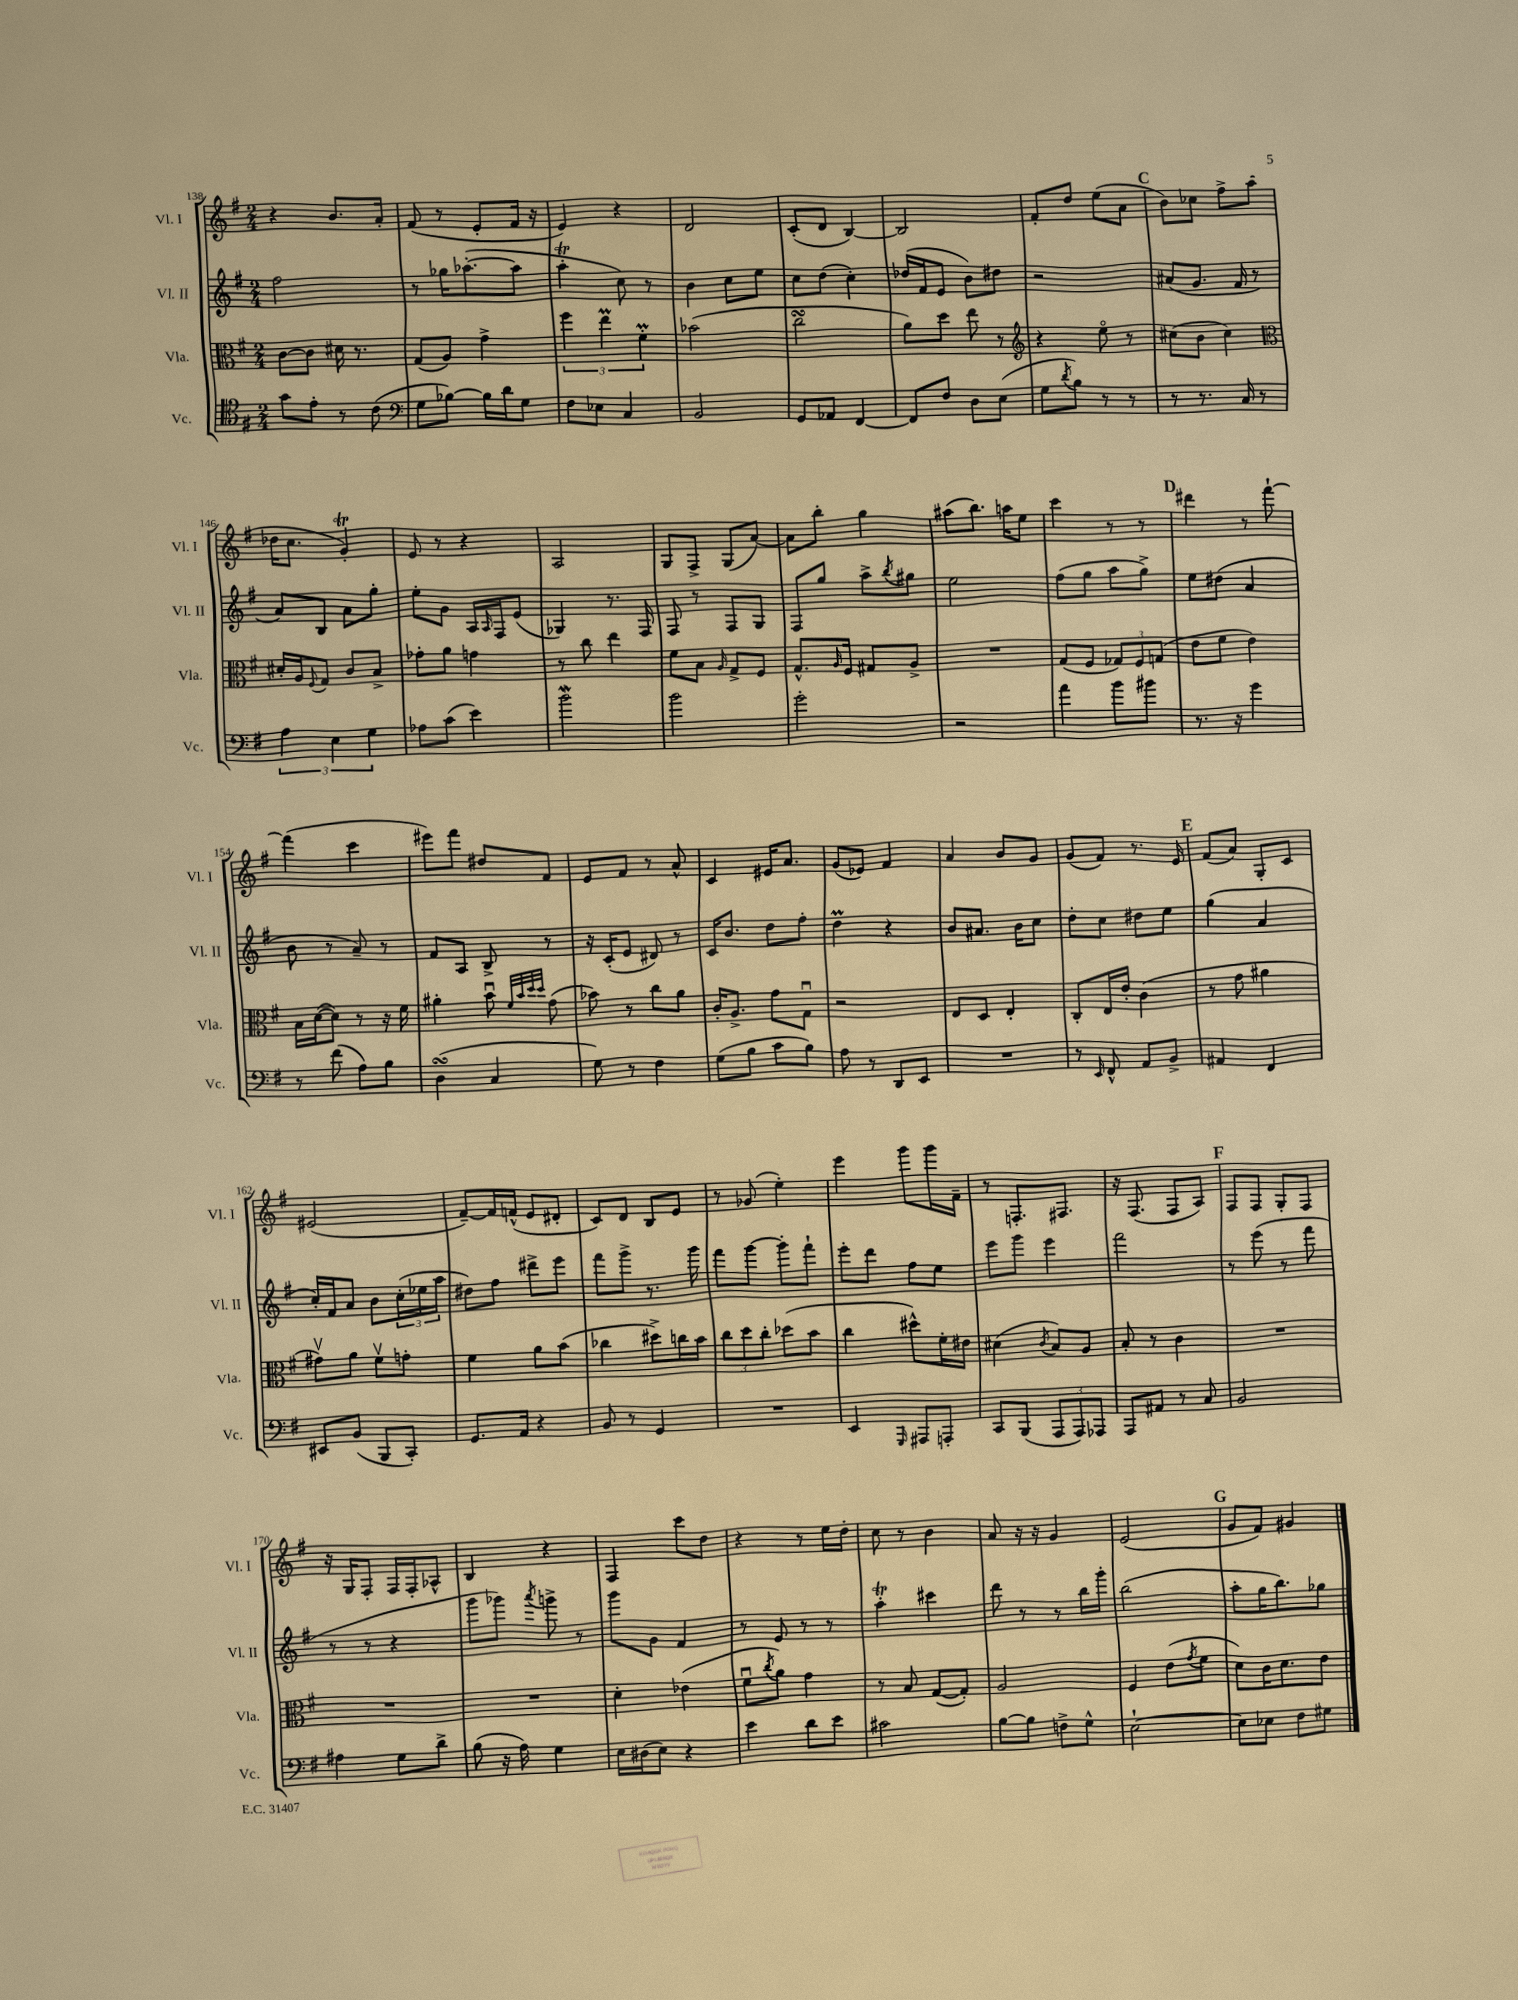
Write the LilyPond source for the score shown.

<<
\new StaffGroup <<
\new Staff = "s0" \with { instrumentName = "Vl. I" shortInstrumentName = "Vl. I" } {
    \clef treble \key g \major \numericTimeSignature \time 2/4
    r4 b'8. a'16-. |
    fis'8( r8 e'8-. fis'16 r16 |
    e'4) r4 |
    d'2 |
    c'8-.( d'8 b4~) |
    b2 |
    fis'8-. d''8 e''8( a'8 |
    \mark \markup { \bold "C" } b'8) ces''8 fis''8-> a''8( |
    des''16 c''8. g'4-.\trill) |
    e'8 r8 r4 |
    a2 |
    g8 fis8-> g8( a'8~) |
    a'8 b''8-. g''4 |
    ais''8( b''8.) a''16 e''8 |
    c'''4 r8 r8 |
    \mark \markup { \bold "D" } dis'''4 r8 fis'''8~-! |
    fis'''4( c'''4 |
    eis'''8) fis'''8 dis''8 fis'8 |
    e'8 fis'8 r8 a'8-^ |
    c'4 eis'16 a'8. |
    g'8( ees'8) fis'4 |
    a'4 b'8 g'8 |
    g'8( fis'8) r8. e'16 |
    \mark \markup { \bold "E" } fis'8( a'8) g8-. c'8 |
    eis'2( |
    fis'8~--) fis'16 f'16-^( e'8 dis'8-. |
    c'8) d'8 b8 e'8 |
    r8 ges'8( e''4-.) |
    e'''4 g'''8 g'''16 fis'16-- |
    r8 f8.-. fis8. |
    r16 fis8.( fis8 a8) |
    \mark \markup { \bold "F" } fis8 fis8 g8-. fis8 |
    r16 g16 fis8-. fis16 fis16-. aes8-^ |
    b4 r4 |
    fis4 c'''8 d''8 |
    r4 r8 e''16 d''16-. |
    c''8 r8 b'4 |
    a'8 r16 r16 g'4 |
    e'2( |
    \mark \markup { \bold "G" } g'8 fis'8) gis'4 \bar "|." |
}
\new Staff = "s1" \with { instrumentName = "Vl. II" shortInstrumentName = "Vl. II" } {
    \clef treble \key g \major \numericTimeSignature \time 2/4
    fis''2 |
    r8 ges''16 aes''8.~-.( aes''8 |
    a''4-.\trill c''8) r8 |
    b'4 c''8 e''8 |
    c''8 d''8( c''4-.) |
    des''16( fis'16 e'8 b'8) dis''8 |
    r2 |
    \mark \markup { \bold "C" } ais'8( g'8. fis'16 r8 |
    a'8) b8 a'8 g''8-. |
    e''8-. g'8 a16 \grace { a16 } fis16 e'8( |
    ges4) r8. fis16 |
    fis8 r8 fis8 g8 |
    fis8 g''8 a''8-> \acciaccatura { b''8 } gis''8 |
    e''2 |
    fis''8( g''8 a''8 g''8->) |
    \mark \markup { \bold "D" } e''8 dis''8( a'4 |
    b'8 r8 a'8--) r8 |
    fis'8 a8 b8-> r8 |
    r16 c'16-.( e'8 dis'8) r8 |
    c'16 b'8. d''8 fis''8-. |
    d''4\prall r4 |
    b'8 ais'8. b'16 c''8 |
    d''8-. c''8 dis''8 e''8 |
    \mark \markup { \bold "E" } g''4( a'4 |
    c''16-.) fis'16 a'8 b'8 \tuplet 3/2 { c''16-.( ees''16 a''16 } |
    dis''8) fis''8 dis'''8-> e'''8 |
    fis'''8 g'''8-> r8. g'''16 |
    fis'''8 g'''8~ g'''8-. fis'''8-! |
    e'''8-. d'''8 fis''8 e''8 |
    e'''8 g'''8 e'''4 |
    fis'''2 |
    \mark \markup { \bold "F" } r8 e'''8( r8 fis'''8 |
    r8 r8 r4 |
    g'''8 ges'''8) \acciaccatura { a'''8 } g'''8-> r8 |
    g'''8 g'8 fis'4 |
    r8 e'8 r8 r8 |
    a''4-.\trill cis'''4 |
    d'''8 r8 r8 b''16 g'''16-. |
    b''2( |
    \mark \markup { \bold "G" } a''8-. g''16 b''8.) ges''8 \bar "|." |
}
\new Staff = "s2" \with { instrumentName = "Vla." shortInstrumentName = "Vla." } {
    \clef alto \key g \major \numericTimeSignature \time 2/4
    c'8~ c'8 dis'16 r8. |
    g8( a8) g'4-> |
    \tuplet 3/2 { fis''4 e''4\prall fis'4-.\prall } |
    bes'2( |
    c''2\turn |
    a'8) d''8 e''8 r8 |
    \clef treble r4 e''8\flageolet r8 |
    \mark \markup { \bold "C" } cis''8( b'8 cis''4) |
    \clef alto dis'16-. a16 \appoggiatura { fis8 } g8 c'8 b8-> |
    ges'8-. a'8 g'4 |
    r8 c''8 e''4 |
    fis'8 b8 \grace { a16 } g8-> fis8 |
    g8.-^ \grace { a16 } fis16 gis8 a8-> |
    R2 |
    g8( fis8 \tuplet 3/2 { ges8) fis8 g8( } |
    \mark \markup { \bold "D" } e'8 fis'8 e'4) |
    b16 d'16~( d'8) r8 r16 fis'16 |
    ais'4-. b'8\downbow \grace { fis'32 b'32 d''32 d''32 } g'8( |
    bes'8) r8 c''8 a'8 |
    c'16-. a8.-> g'8 g8\downbow |
    r2 |
    e8 d8 e4-. |
    c8-. e16 e'16-. c'4( |
    \mark \markup { \bold "E" } r8 g'8 ais'4 |
    gis'8\upbow) a'8 fis'8\upbow g'8-. |
    fis'4 a'8 b'8( |
    ces''4 dis''8->) c''16 b'16 |
    \tuplet 3/2 { c''8 d''8 c''8-. } des''8( b'8 |
    c''4 dis''8-^) fis'16-. eis'16 |
    dis'4( \acciaccatura { c'8 } b8) a8 |
    b8-. r8 c'4 |
    \mark \markup { \bold "F" } R2 |
    R2 |
    R2 |
    d'4-. ees'4( |
    fis'8\downbow \acciaccatura { c''8 } a'8) g'4 |
    r8 b8 g8~( g8-.) |
    a2 |
    fis4 e'8( \acciaccatura { g'8 } fis'8 |
    \mark \markup { \bold "G" } d'8) c'16 d'8. e'8 \bar "|." |
}
\new Staff = "s3" \with { instrumentName = "Vc." shortInstrumentName = "Vc." } {
    \clef tenor \key g \major \numericTimeSignature \time 2/4
    g'8 e'8-. r8 c'8( |
    \clef bass g8 bes8~) bes16 d'16 g8 |
    fis8 ees8 c4 |
    b,2 |
    g,8 aes,8 fis,4~ |
    fis,8 fis8 d8 e8( |
    g8 \acciaccatura { d'8 } b8) r8 r8 |
    \mark \markup { \bold "C" } r8 r8. c16 r8 |
    \tuplet 3/2 { a4 e4 g4 } |
    aes8 c'8( e'4) |
    b'2\mordent |
    b'2 |
    g'2-. |
    r2 |
    a'4 b'8 bis'8 |
    \mark \markup { \bold "D" } r8. r16 g'4 |
    r8 fis'8( a8) b8 |
    d4\turn( c4 |
    g8) r8 fis4 |
    g8( b8 c'8 b8) |
    a8 r8 d,8 e,8 |
    R2 |
    r8 \grace { e,16 } fis,8-^ a,8 b,8-> |
    \mark \markup { \bold "E" } ais,4 fis,4 |
    eis,8 b,8( b,,8 c,8-.) |
    g,8. a,16 r4 |
    b,8 r8 g,4 |
    R2 |
    e,4 \grace { g,,16 } ais,,8 a,,8-. |
    c,8 b,,8( \tuplet 3/2 { a,,8 a,,8) aes,,8 } |
    a,,8 ais,8 r8 c8 |
    \mark \markup { \bold "F" } b,2 |
    ais4 g8 d'8-> |
    b8( r16 a16) g4 |
    e16 dis16( e8) r4 |
    e'4 d'8 e'8 |
    cis'2 |
    b8~ b8 f8-> g8-^ |
    e2~-! |
    \mark \markup { \bold "G" } e8 ees8 fis8 gis8 \bar "|." |
}
>>
>>
\layout { \context { \Score currentBarNumber = #138 } }
